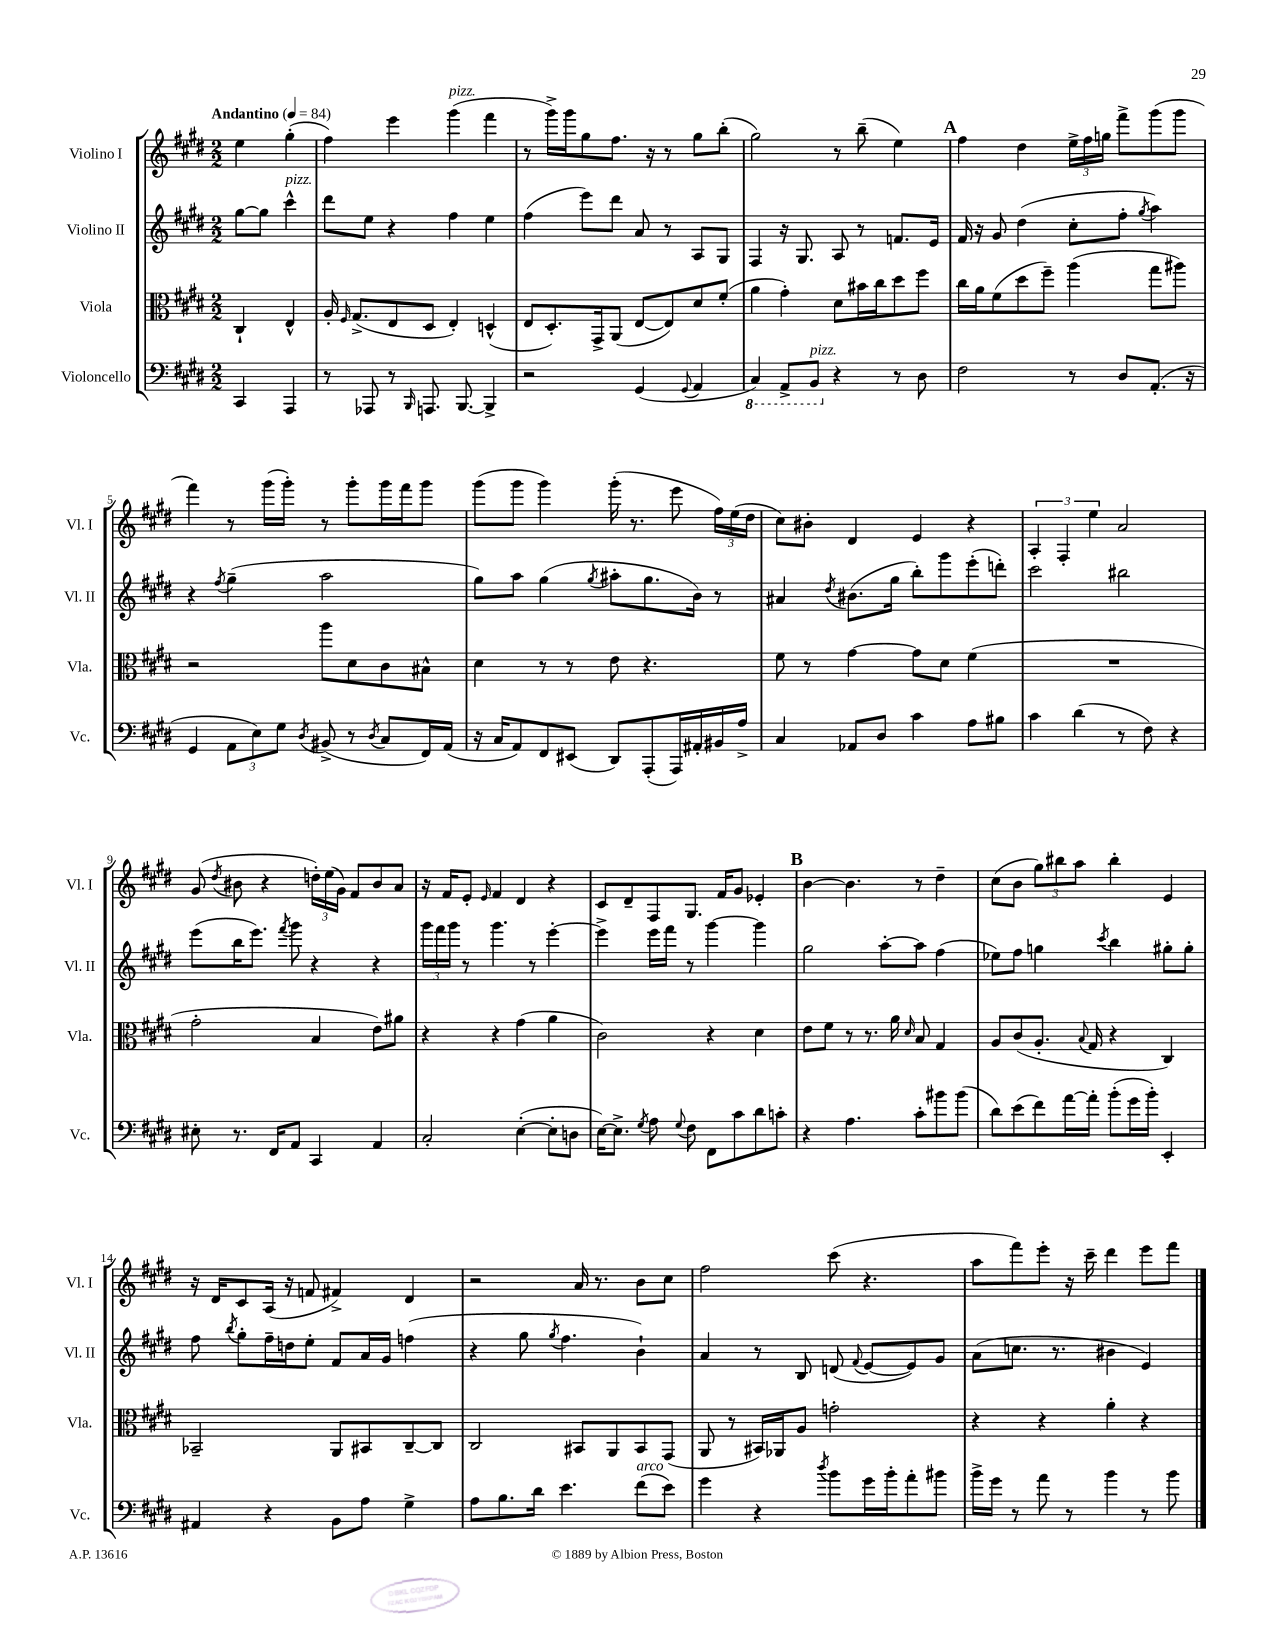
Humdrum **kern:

**kern	**kern	**kern	**kern
*part4	*part3	*part2	*part1
*staff4	*staff3	*staff2	*staff1
*I"Violoncello	*I"Viola	*I"Violino II	*I"Violino I
*I'Vc.	*I'Vla.	*I'Vl. II	*I'Vl. I
*clefF4	*clefC3	*clefG2	*clefG2
*k[f#c#g#d#]	*k[f#c#g#d#]	*k[f#c#g#d#]	*k[f#c#g#d#]
*M2/2	*M2/2	*M2/2	*M2/2
*MM84	*MM84	*MM84	*MM84
=	=	=	=
!	!	!	!LO:TX:a:B:t=Andantino
4CC#/	4C#`/	[8gg#\L	4ee\
.	.	8gg#\J]	.
!	!	!LO:TX:a:i:t=pizz.	!
4AAA/	4E^^/	4ccc#^^\	(4gg#'\
=1	=1	=1	=1
8r	16A'/	8ddd#\L	4ff#\)
.	16qqF#/	.	.
.	(8.G#^/L	.	.
8AAA-X/	.	8ee\J	.
8r	8E/	4r	4eee\
16qqBBB/	.	.	.
8.AAAn/	8D#/J	.	.
!	!	!	!LO:TX:a:i:t=pizz.
.	4E'/)	4ff#\	(4ggg#\
[8.BBB/	.	.	.
4BBB^/]	(4Dn^^/	4ee\	4fff#\
=2	=2	=2	=2
2r	8E/L	(4ff#\	8r
.	8.D#'/)	.	16ggg#^\LL)
.	.	.	16ggg#\J
.	.	8eee\L)	8gg#\
.	16GG#^/k	.	.
.	(8AA/J	8ddd#\J	8.ff#\J
(4GG#/	[8E/L	8a/	.
.	.	.	16r
.	8E/])	8r	8r
8qqGG#/	.	.	.
4AA/	8d#/	8A/L	8gg#\L
.	(8f#'/J	8G#/J	(8bb'\J
=3	=3	=3	=3
*8ba	*	*	*
4CC#/)	4a\	4F#/	2gg#\)
8AAA^/L	4g#'\)	16r	.
.	.	8.G#/	.
!LO:TX:a:i:t=pizz.	!	!	!
8BBB/J	.	.	.
*X8ba	*	*	*
4r	8d#\L	8A/	8r
.	16b#X\L	8r	(8bb~\
.	16cc#\J	.	.
8r	8dd#\	8.fn/L	4ee\)
8D#\	8ff#\J	.	.
.	.	16e/Jk	.
!!LO:REH:place=s1:t=A
=4	=4	=4	=4
2F#\	16cc#\LL	16f#/	4ff#\
.	16a\J	16r	.
.	(8f#\	8g#/	.
.	8dd#\	(4dd#\	4dd#\
.	8ff#~\J)	.	.
8r	(4aa\	8cc#'\L	24ee^\LL
.	.	.	24ff#\
.	.	.	24ggn\JJ
8D#/L	.	8ff#'\J	8fff#^\L
.	.	8qgg#/	.
(8.AA'/J	8gg#\L	4aa\)	(8ggg#\
.	8aa#X\J)	.	8ggg#\J
16r	.	.	.
!!LO:LB:g=z
=5	=5	=5	=5
4GG#/	2r	4r	4fff#\)
.	.	8qff#/	.
12AA\L	.	(4gg#~\	8r
12E\)	.	.	.
.	.	.	(16ggg#\LL
12G#\J	.	.	.
.	.	.	16ggg#'\JJ)
8qD#/	.	.	.
(8BB#X^/	8aa\L	2aa\	8r
8r	8d#\	.	8ggg#'\L
8qD#/	.	.	.
8C#/L	8c#\	.	16ggg#\L
.	.	.	16fff#\J
16FF#/L)	8B#X^^\J	.	8ggg#\J
(16AA/JJ	.	.	.
=6	=6	=6	=6
16r	4d#\	8gg#\L)	(8ggg#\L
16C#/KL	.	.	.
8AA/)	.	8aa\J	8ggg#\J
8FF#/	8r	(4gg#\	4ggg#\)
(8EE#X/J	8r	.	.
.	.	8qgg#/	.
8DD#/L)	8e\	8aa#X'\L	(16ggg#'\
.	.	.	8.r
(8AAA'/	4.r	8.gg#\	.
16AAA/L)	.	.	8eee\
16AA#X'/	.	16b\Jk)	.
16BB#X/	.	8r	24ff#\LL)
.	.	.	(24ee\
16A^/JJ	.	.	.
.	.	.	24dd#\JJ
=7	=7	=7	=7
4C#/	8f#\	4a#X/	8cc#\L)
.	8r	.	8b#X'\J
.	.	8qdd#/	.
8AA-X/L	[4g#\	(8.b#X\L	4d#/
8D#/J	.	.	.
.	.	16gg#\Jk	.
4c#\	8g#\L]	8bb'\L)	4e/
.	8d#\J	8ggg#\	.
8A\L	(4f#\	(8eee'\	4r
8B#X\J	.	8dddn'\J)	.
=8	=8	=8	=8
4c#\	1r	2ccc#\	6A'/
.	.	.	6F#'/
(4d#\	.	.	.
.	.	.	6ee\
8r	.	2bb#X\	2a/
8F#\)	.	.	.
4r	.	.	.
!!LO:LB:g=z
=9	=9	=9	=9
8E#X'\	2g#'\	(8eee\L	(8g#/
.	.	.	8qdd#/
8.r	.	16bb\K	8b#X\
.	.	8.eee\J)	.
.	.	.	4r
16FF#/KL	.	.	.
.	.	8qfff#/	.
8AA/J	.	8ggg#\	.
4CC#/	4B/	4r	24ddn'\LL)
.	.	.	(24ee\
.	.	.	24g#\JJ)
.	.	.	8f#/L
4AA/	8e\L)	4r	8b#/
.	8a#X\J	.	8a/J
=10	=10	=10	=10
2C#'/	4r	24ggg#\LL	16r
.	.	24fff#\	.
.	.	.	16f#/KL
.	.	24ggg#\JJ	.
.	.	8r	8e'/J
.	.	.	16qqe/
.	4r	4.ggg#\	4f#/
([4E'\	(4g#\	.	4d#/
.	.	8r	.
8E'\L]	4a\	[4eee'\	4r
8Dn\J	.	.	.
=11	=11	=11	=11
[16E\KL)	2c#\)	4eee^\]	8c#/L
8.E^\J]	.	.	.
.	.	.	8d#~/
8qG#/	.	.	.
8A\	.	16eee\LL	8F#/
.	.	16fff#\JJ	.
8qqG#/	.	.	.
8F#\	.	8r	8.G#/J
8FF#\L	4r	[4ggg#\	.
.	.	.	16f#/KL
8c#\	.	.	8g#/J
8d#\	4d#\	4ggg#\]	4e-X'/
8cn'\J	.	.	.
!!LO:REH:place=s1:t=B
=12	=12	=12	=12
4r	8e\L	2gg#\	[4b\
.	8f#\J	.	.
4.A\	8r	.	4.b\]
.	8.r	.	.
.	.	[8aa'\L	.
.	16a\	.	.
.	16qqd#/	.	.
8c#'\L	8B/	8aa\J]	8r
8b#X\	4G#/	(4ff#\	4dd#~\
(8b#\J	.	.	.
=13	=13	=13	=13
8d#\L)	8A/L	8ee-X\L)	(8cc#\L
(8e\	(8c#/	8ff#\J	8b\J
8f#\)	8.A'/J	4ggn\	12gg#\L)
.	.	.	12bb#X\
[16a\L	.	.	.
.	.	.	12aa\J
.	8qqB/	.	.
16a'\JJ]	16G#/	.	.
.	.	8qccc#/	.
(8b'\L	4r	4bb\	4bb#'\
16g#\L	.	.	.
16b'\JJ)	.	.	.
4EE'/	4C#/)	8gg#X'\L	4e/
.	.	8gg#'\J	.
!!LO:LB:g=z
=14	=14	=14	=14
4AA#X/	2BB-X~/	8ff#\	16r
.	.	.	16d#/KL
.	.	8qbb/	.
.	.	8gg#'\L	8c#/
4r	.	16ff#~\L	(16A/Jk
.	.	16ddn\J	16r
.	.	8ee'\J	8fn/
8BB\L	8AA/L	8f#/L	4f#X^/)
8A\J	8BB#X/	16a/L	.
.	.	16g#/JJ	.
4G#^\	[8C#~/	(4ffn\	4d#/
.	8C#/J]	.	.
=15	=15	=15	=15
8A\L	2C#/	4r	2r
8.B\	.	.	.
.	.	8gg#\	.
16d#\Jk	.	.	.
.	.	8qgg#/	.
4.e\	.	4.ff#\	.
.	8BB#X/L	.	16a/
.	.	.	8.r
.	8AA/	.	.
!LO:TX:a:i:t=arco	!	!	!
(8f#\L	8BB#/	4b`\)	8b\L
8e\J)	(8GG#/J	.	8cc#\J
=16	=16	=16	=16
4g#\	8AA/	4a/	2ff#\
.	8r	.	.
4r	16BB#X/LL)	8r	.
.	16AA-X/J	.	.
.	8A/J	8B/	.
8qdd#/	.	.	.
8b\L	2gn'\	(8dn/	(8ccc#\
.	.	8qqf#/	.
16g#\L	.	[8e/L	4.r
16b'\J	.	.	.
8a'\	.	8e/])	.
8b#X\J	.	8g#/J	.
=17	=17	=17	=17
16b^\LL	4r	(8a\L	8aa\L
16g#\JJ	.	.	.
8r	.	8.ccn\J	8fff#\)
8a\	4r	.	8eee'\J
.	.	8.r	.
8r	.	.	16r
.	.	.	16ccc#~\
4b\	4a'\	4b#X\	4ddd#\
8r	4r	4e/)	8eee\L
8b\	.	.	8fff#\J
==	==	==	==
*-	*-	*-	*-
